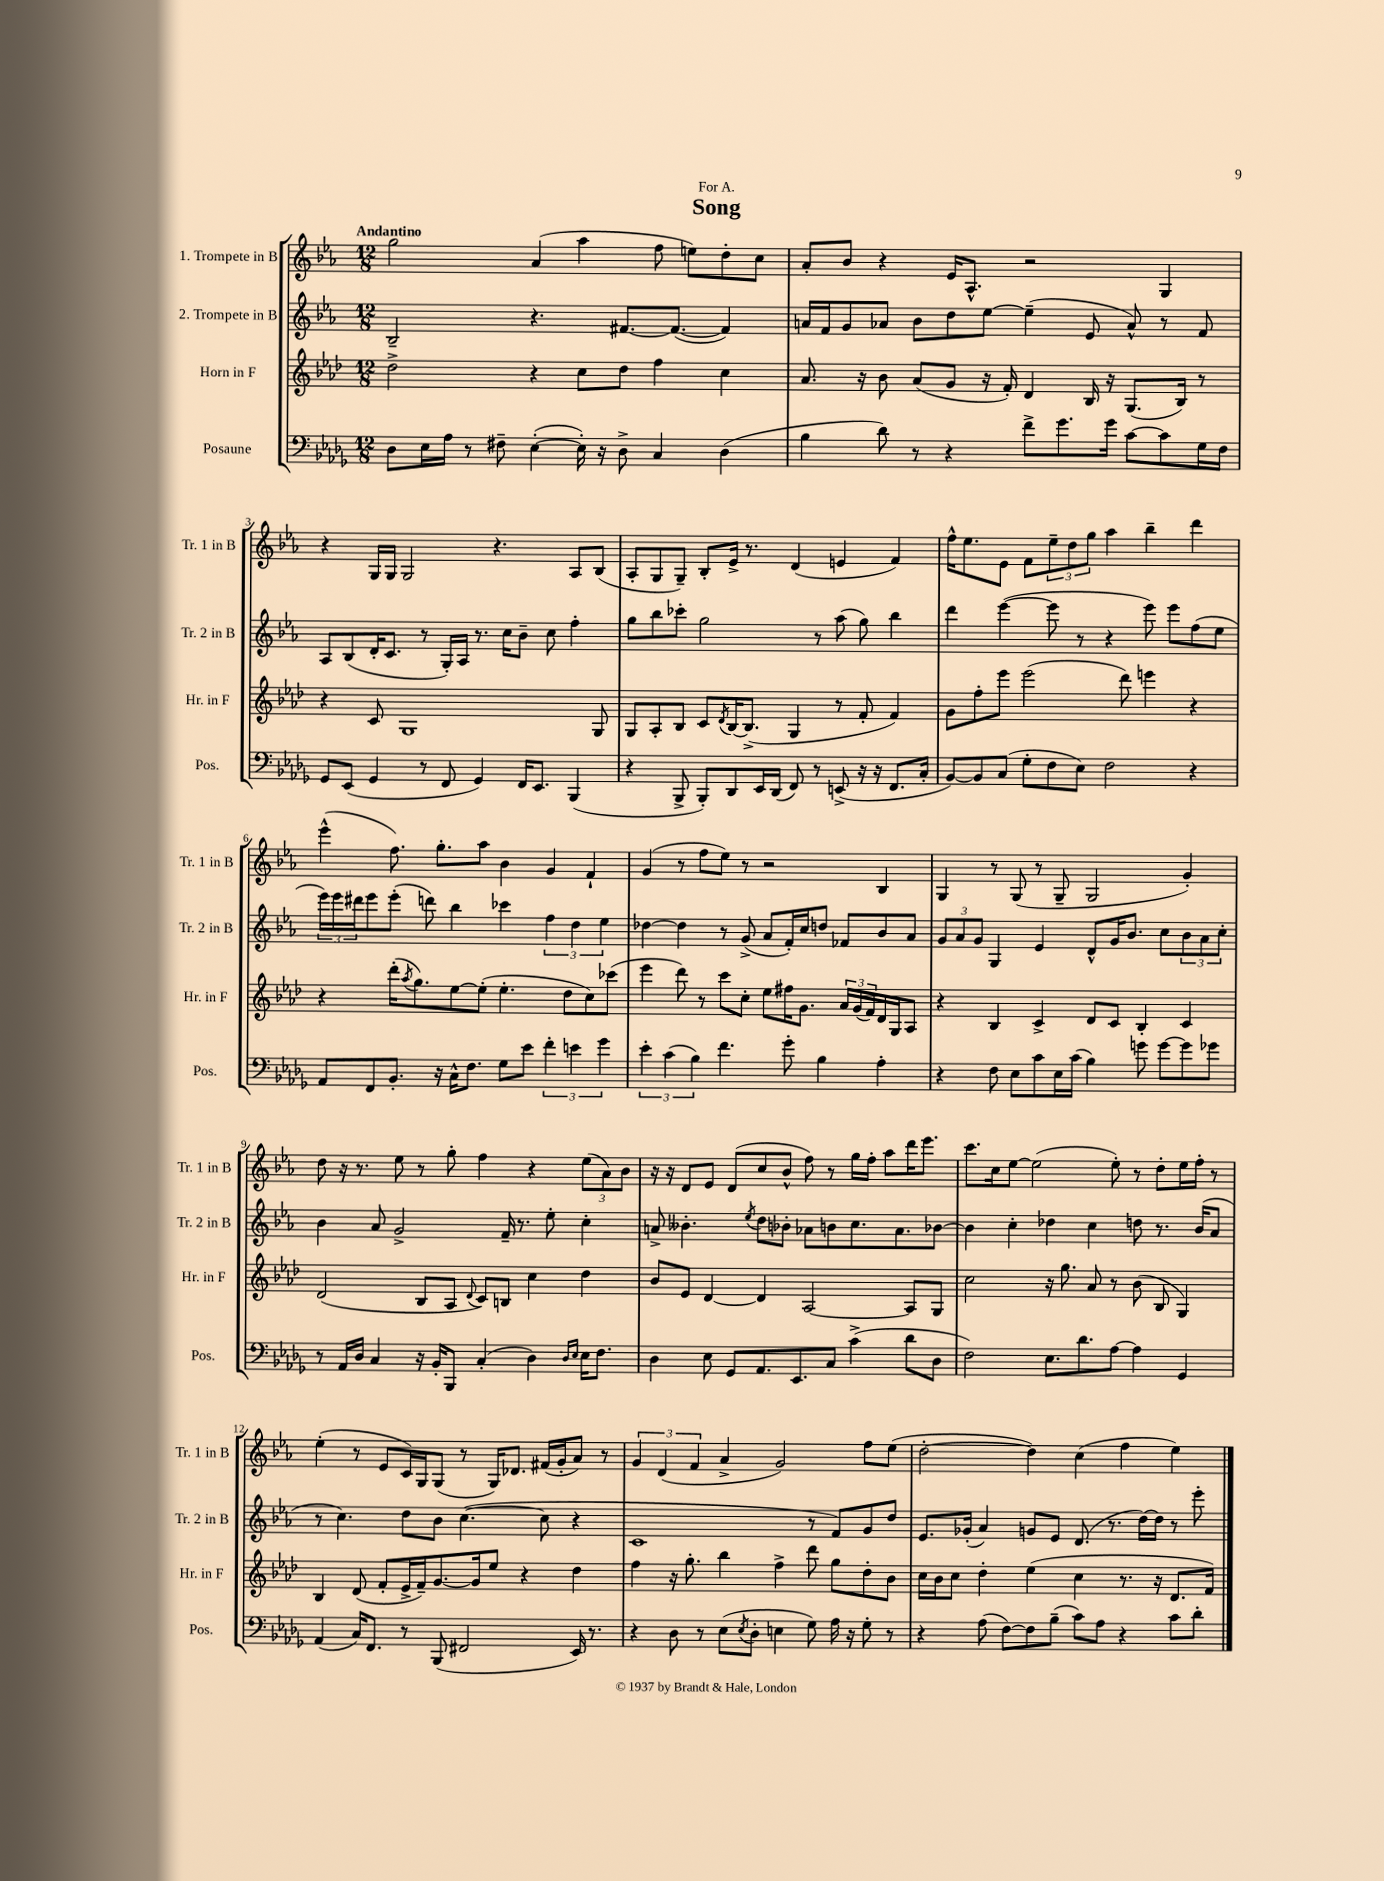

**kern	**kern	**kern	**kern
*part4	*part3	*part2	*part1
*staff4	*staff3	*staff2	*staff1
*I"Posaune	*I"Horn in F	*I"2. Trompete in B	*I"1. Trompete in B
*I'Pos.	*I'Hr. in F	*I'Tr. 2 in B	*I'Tr. 1 in B
*clefF4	*clefG2	*clefG2	*clefG2
*k[b-e-a-d-g-]	*k[b-e-a-d-]	*k[b-e-a-]	*k[b-e-a-]
*M12/8	*M12/8	*M12/8	*M12/8
=1	=1	=1	=1
!	!	!	!LO:TX:a:B:t=Andantino
8D-\L	2dd-^\	2B-~/	2gg\
16E-\L	.	.	.
16A-\JJ	.	.	.
8r	.	.	.
8F#X~\	.	.	.
([4E-'\	4r	4.r	(4a-/
16E-'\])	8cc\L	.	4aa-\
16r	.	.	.
8D-^\	8dd-\J	[8.f#X/L	.
4C/	4ff\	.	8ff\
.	.	(8.f#/J_	.
.	.	.	8een\L)
(4D-\	4cc\	4f#/])	8dd'\
.	.	.	8cc\J
=2	=2	=2	=2
4B-\	8.a-/	16an/LL	8a-'/L
.	.	16f/J	.
.	.	8g/	8b-/J
.	16r	.	.
8d-\)	8b-\	8a-X/J	4r
8r	(8a-/L	8b-\L	.
4r	8g/J	8dd\	16e-/KL
.	.	.	8.A-^^/J
.	16r	[8ee-\J	.
.	16f'/)	.	.
8f^\L	4d-/	(4ee-~\]	2r
8.g-\	.	.	.
.	16B-/	8e-/	.
16g-\Jk	16r	.	.
[8c\L	(8.G/L	8a-^^/)	.
8c\]	.	8r	4G/
.	16B-/Jk)	.	.
16G-\L	8r	8f/	.
16F\JJ	.	.	.
!!LO:LB:g=z
=3	=3	=3	=3
8GG-/L	4r	8A-/L	4r
(8EE-/J	.	(8B-/	.
4GG-/	8c/	16d'/K	16G/LL
.	.	8.c/J	16G/JJ
.	1G	.	2G/
8r	.	8r	.
8FF/	.	16G'/LL)	.
.	.	16A-/JJ	.
4GG-/)	.	8.r	.
.	.	.	4.r
.	.	16cc\KL	.
16FF/KL	.	8b-~\J	.
8.EE-/J	.	.	.
.	.	8cc\	.
(4BBB-/	.	4ff'\	8A-/L
.	8G/	.	(8B-/J
=4	=4	=4	=4
4r	8G/L	8gg\L	8A-'/L
.	8A-'/	8bb-\	8G/
8BBB-^/	8B-/J	8ccc-X'\J	8G~/J)
8BBB-'/L)	8c/L	2gg\	8B-'/L
.	8qd-/	.	.
8DD-/	[16B-/K	.	16e-^/Jk
.	(8.B-^/J]	.	8.r
16EE-/L	.	.	.
(16DD-/JJ	.	.	.
8FF/)	4G/	.	(4d/
8r	.	8r	.
(8EEn^/	8r	(8aa-\	4en/
16r	8f'/	8gg\)	.
16r	.	.	.
8.FF/L	4f/)	4bb-\	4f/)
16C'/Jk	.	.	.
=5	=5	=5	=5
[8BB-/L)	8g\L	4ddd\	16ff^^\KL
.	.	.	8.ee-\
8BB-/]	8ff'\	.	.
(8C/J	8eee-\J	([4eee-\	8e-\J
8G-'\L	(2eee-\	.	8f\L
8F\	.	8eee-\]	12ee-~\
.	.	.	12dd\
8E-\J)	.	8r	.
.	.	.	12gg\J
2F\	.	4r	4aa-\
.	8ddd-\)	.	.
.	4eeen\	8eee-\)	4bb-~\
.	.	8eee-\L	.
4r	4r	(8ff\	4ddd\
.	.	8ee-\J	.
!!LO:LB:g=z
=6	=6	=6	=6
8AA-/L	4r	24eee-\LL)	(4eee-^^\
.	.	24eee-\	.
.	.	24ddd#X\J	.
8FF/	.	8eee-\	.
8.BB-'/J	(16ddd-'\KL	(8eee-'\J	8.ff\)
.	8qaa-/	.	.
.	8.gg\)	.	.
.	.	8dddn\)	.
16r	.	.	8.gg'\L
16C^^\KL	[8ee-\	4bb-\	.
8.F\J	.	.	.
.	(8ee-'\J]	.	8aa-\J
8G-\L	4.ee-'\	4ccc-X\	4b-\
8e-\J	.	.	.
6f'\	.	6ff\	4g/
.	8dd-\L	.	.
6en\	.	6dd\	.
.	8cc\)	.	4f`/
6g-\	.	6ee-\	.
.	(8ccc-X\J	.	.
=7	=7	=7	=7
6e-'\	4eee-\	[4dd-X\	(4g/
(6c\	.	.	.
.	8ddd-\)	4dd-\]	8r
6B-\)	.	.	.
.	8r	.	8ff\L
4.f\	8ccc\L	8r	8ee-\J)
.	8cc'\J	(8g^/	8r
.	8ee-\L	8a-/L	2r
8g-'\	16ff#X\K	16f'/L)	.
.	8.g\J	16cc/J	.
4B-\	.	8ddn/J	.
.	24a-/LL	8f-X/L	.
.	(24g/	.	.
.	24f/)	.	.
4A-'\	16d-/	8b-/	4B-/
.	16G/J	.	.
.	8A-/J	8a-/J	.
=8	=8	=8	=8
4r	4r	12g/L	4G/
.	.	12a-/	.
.	.	12g/J	.
8F\	4B-/	4G/	8r
8E-\L	.	.	(8G/
8c\	4c^/	4e-/	8r
16E-\L	.	.	8G~/
(16c\JJ	.	.	.
4B-\)	8d-/L	8d^^/L	2G/
.	8c/J	16g/K	.
.	.	8.b-/J	.
8gn\	4B-'/	.	.
[8g\L	.	8cc\L	.
8g\]	4c/	12b-\	4g'/)
.	.	12a-\	.
8g-X\J	.	.	.
.	.	12cc'\J	.
!!LO:LB:g=z
=9	=9	=9	=9
8r	(2d-/	4b-\	8dd\
16AA-/LL	.	.	16r
16D-/JJ	.	.	8.r
4C/	.	8a-/	.
.	.	2g^/	8ee-\
16r	8B-/L	.	8r
16BB-'/KL	.	.	.
8BBB-/J	8A-/J	.	8gg'\
.	8qqd-/	.	.
(4C'/	8c/L)	.	4ff\
.	8Bn/J	16f~/	.
.	.	8.r	.
4D-\)	4cc\	.	4r
.	.	8ee-'\	.
16qqD-/LL	.	.	.
16qqE-/JJ	.	.	.
16E-\KL	4dd-\	4cc'\	(12ee-\L
8.F\J	.	.	.
.	.	.	12a-\)
.	.	.	12b-\J
=10	=10	=10	=10
4D-\	8b-/L	8an^/	16r
.	.	.	16r
.	8e-/J	4.b--X'\	8d/L
8E-\	[4d-/	.	8e-/J
8GG-/L	.	.	(8d/L
.	.	8qee-/	.
8.AA-/	4d-/]	8dd\L	8cc/
.	.	8b-X'\J	8b-^^/J
8.EE-/	.	.	.
.	[2A-/	8a-X\L	8ff\)
8C/J	.	8bn\	8r
(4c^\	.	8.cc\	16gg\LL
.	.	.	16ff'\JJ
.	.	.	8aa-\L
.	.	8.a-\	.
8d-\L	8A-/L]	.	16ddd\K
.	.	.	8.eee-\J
8D-\J	8G/J	[8b-X\J	.
=11	=11	=11	=11
2F\)	2cc\	4b-\]	8.ccc\L
.	.	.	16cc\k
.	.	4cc'\	[8ee-\J
.	.	.	(2ee-\]
8.E-\L	16r	4dd-X\	.
.	8.gg\	.	.
8.d-\	.	.	.
.	8a-/	4cc\	.
[8A-\J	8r	.	8ee-'\)
4A-\]	(8b-\	8ddn\	8r
.	8B-/	8.r	8dd'\L
4GG-/	4G/)	.	16ee-\L
.	.	(16b-/KL	16ff'\JJ
.	.	8a-/J	8r
!!LO:LB:g=z
=12	=12	=12	=12
(4AA-/	4B-/	8r	(4ee-'\
.	.	4.cc\)	.
16C/KL)	(8d-/	.	8r
8.FF/J	.	.	.
.	8f'/L	.	8e-/L
8r	16e-^/L	8dd\L	16c/L)
.	16f~/J)	.	16G/J
(8BBB-/	[8.g/	8b-\J	(8G/J
2FF#X/	.	([4.cc\	8r
.	16g/k]	.	.
.	8ee-/J	.	16G/KL)
.	.	.	8.d-X/J
.	4r	.	.
.	.	8cc\]	(16f#X/LL
.	.	.	16g'/J
16EE-/)	4dd-\	4r	8a-/J)
8.r	.	.	.
.	.	.	8r
=13	=13	=13	=13
4r	4ff\	1c	6g/
.	.	.	(6d/
8D-\	16r	.	.
.	8.gg'\	.	.
.	.	.	6f/
8r	.	.	.
(8E-\L	4bb-\	.	4a-^/
8qE-/	.	.	.
8D-'\J	.	.	.
4En\	4ff^\	.	2g/)
8G-\)	8ddd-\	8r	.
16A-\	8gg\L	8f/L)	.
16r	.	.	.
8G-'\	8dd-'\	8g/	8ff\L
8r	8b-\J	8dd/J	(8ee-\J
=14	=14	=14	=14
4r	16cc\LL	8.e-/L	[2dd'\
.	16b-\J	.	.
.	8cc\J	.	.
.	.	(16g-X'/Jk	.
(8A-\	4dd-'\	4a-/)	.
[8F\L)	.	.	.
8F\]	(4ee-\	8gn/L	4dd\])
(8B-~\J	.	8e-/J	.
8c\L)	4cc\	(8.d/	(4cc\
8A-\J	.	.	.
.	.	8.r	.
4r	8.r	.	4ff\
.	.	[16dd\LL)	.
.	16r	16dd\JJ]	.
8c\L	8.d-/L	8r	4ee-\)
8d-'\J	.	8eee-'\	.
.	16f/Jk)	.	.
==	==	==	==
*-	*-	*-	*-
